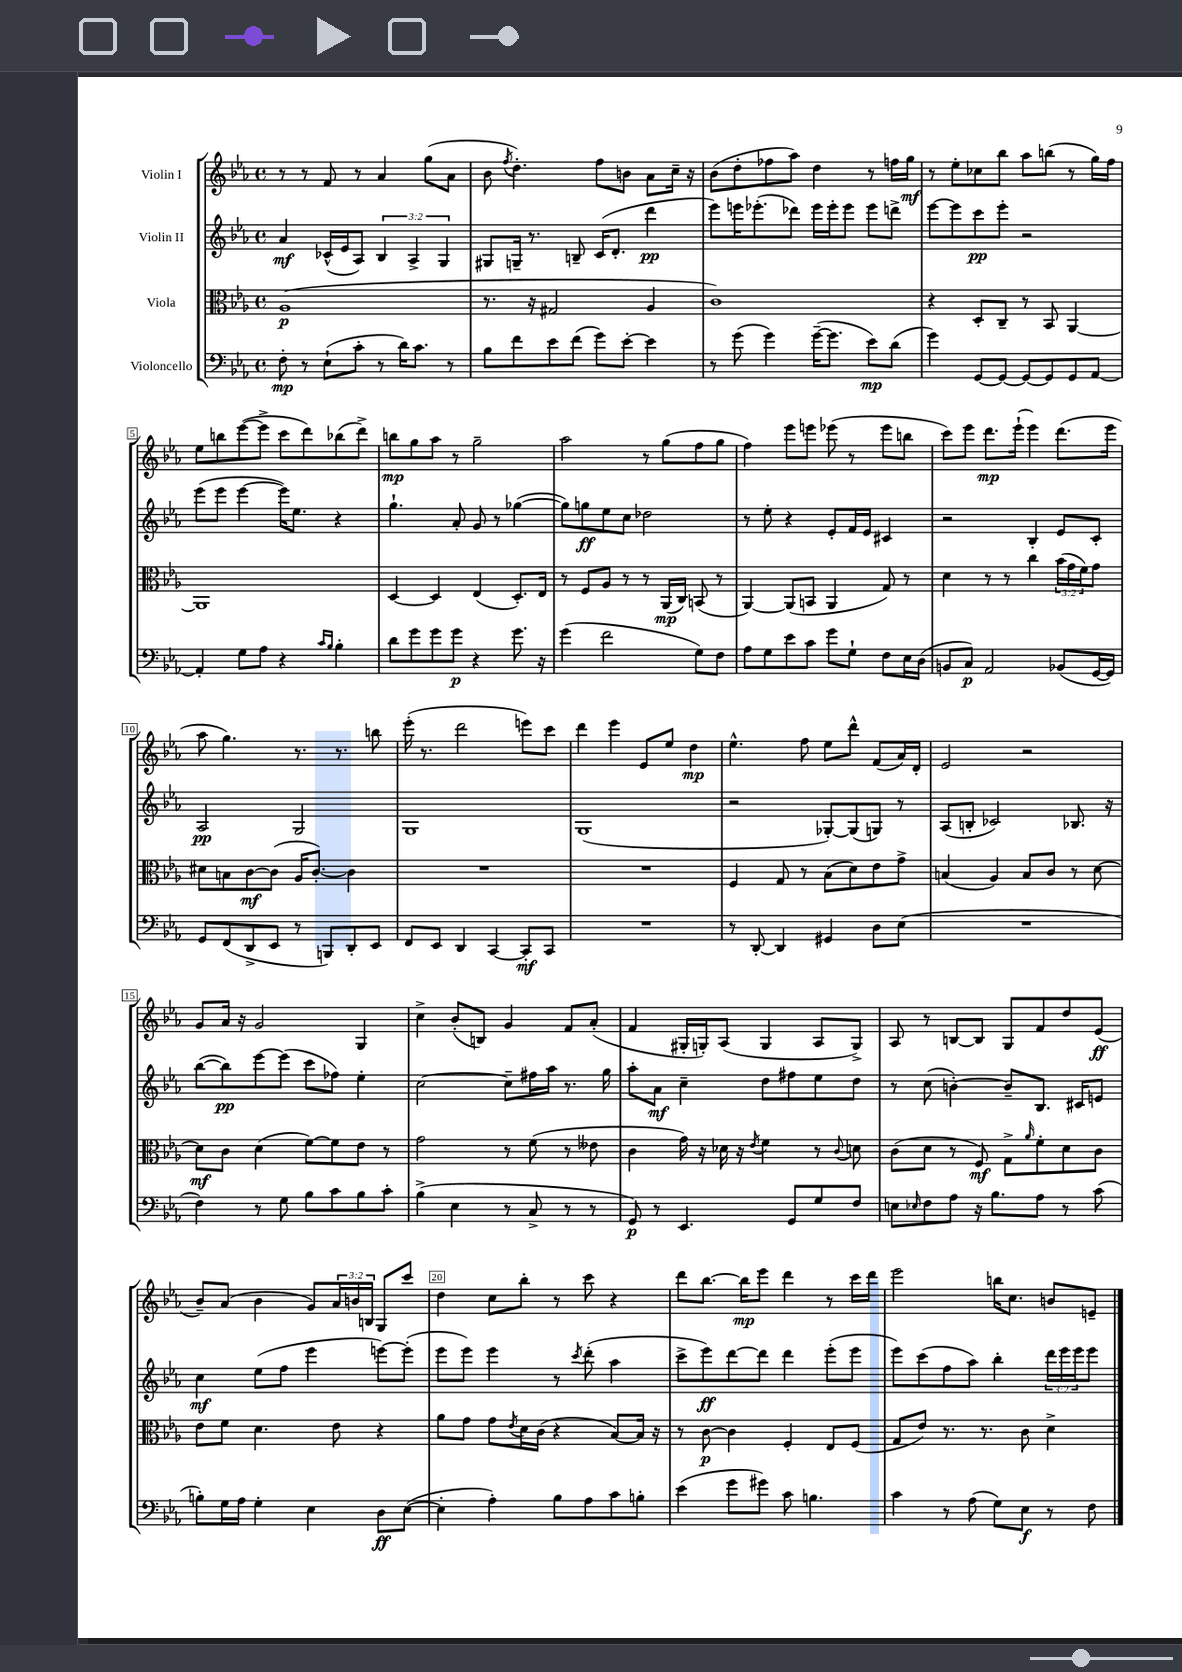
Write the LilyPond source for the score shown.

<<
\new StaffGroup <<
\new Staff = "s0" \with { instrumentName = "Violin I" } {
    \clef treble \key ees \major \defaultTimeSignature \time 4/4 \override Staff.TupletNumber.text = #tuplet-number::calc-fraction-text
    r8 r8 f'8 r8 aes'4 g''8( aes'8 |
    bes'8 \acciaccatura { f''8 } d''4.-.) f''8 b'8 aes'8 c''16-- r16 |
    bes'8( d''8-. fes''8 aes''8) d''4 r8 f''16 g''16\mf |
    r8 ees''8-. ces''8 bes''8 aes''8 b''8( r8 g''16) f''16 |
    ees''8 b''8 ees'''8~( ees'''8-> c'''8 d'''8) bes''8( d'''8->) |
    b''8\mp g''8 aes''8 r8 g''2-- |
    aes''2 r8 g''8( f''8 g''8 |
    f''4) ees'''8 e'''8 ees'''8( r8 ees'''8 b''8 |
    c'''8) ees'''8 d'''8.\mp ees'''16-!( ees'''4) d'''8.( ees'''16 |
    aes''8 g''4.) r8. r8. b''8 |
    ees'''16-.( r8. d'''2 e'''8) c'''8 |
    d'''4 ees'''4 ees'8 ees''8 d''4\mp |
    ees''4.-^ f''8 ees''8 d'''8-^ f'8( aes'16) d'16-. |
    ees'2 r2 |
    g'8 aes'16 r16 g'2 g4 |
    c''4-> bes'8-.( b8) g'4 f'8 aes'8-.( |
    f'4 gis16-. g16-.) aes8( g4 aes8 g8->) |
    aes8 r8 b8~ b8 g8 f'8 d''8 ees'8\ff( |
    bes'8--) aes'8( bes'4 g'8) \tuplet 3/2 { aes'16 b'16 b16 } g8 c'''8 |
    d''4 c''8 bes''8-. r8 c'''8 r4 |
    d'''8 bes''8.~ bes''16\mp ees'''8 d'''4 r8 c'''16 d'''16 |
    ees'''2 b''16 c''8. b'8 e'8-- \bar "|." |
}
\new Staff = "s1" \with { instrumentName = "Violin II" } {
    \clef treble \key ees \major \defaultTimeSignature \time 4/4 \override Staff.TupletNumber.text = #tuplet-number::calc-fraction-text
    aes'4\mf ces'16-^( ees'16 aes8) \tuplet 3/2 { bes4 aes4-> g4 } |
    gis8 g16-- r8. b8-- c'16( d'8.-. d'''4\pp |
    ees'''8) e'''16 ees'''8.-.( des'''8) ees'''16 ees'''16-. ees'''8 ees'''8 d'''8-> |
    ees'''8~ ees'''8 c'''8\pp ees'''8-. r2 |
    ees'''8( ees'''8 ees'''4~ ees'''16) ees''8. r4 |
    g''4.-! aes'8-. g'8 r8 ges''4~( |
    ges''8) g''8\ff ees''8 c''8 des''2 |
    r8 ees''8-. r4 ees'8-. f'16 ees'16 cis'4 |
    r2 bes4-. ees'8 c'8-. |
    aes2\pp g2 |
    g1 |
    g1( |
    r2 ges8~-.) ges8( g8) r8 |
    aes8( b8-. ces'2) bes8. r16 |
    bes''8~( bes''8\pp) ees'''8~ ees'''8( c'''8 fes''8) ees''4-. |
    c''2~ c''8-- fis''16 aes''16 r8. g''16 |
    aes''8-. aes'8\mf c''4-- d''8 fis''8 ees''8 d''8 |
    r8 c''8( b'4~-.) b'8-- bes8. cis'16 e'8 |
    c''4\mf ees''8( f''8 ees'''4 e'''8~) e'''8-.( |
    ees'''8 ees'''8) ees'''4 r8 \acciaccatura { c'''8 } d'''8-.( aes''4 |
    c'''8-> ees'''8\ff) d'''8~ d'''8 d'''4 ees'''8-.( ees'''8 |
    ees'''8) c'''8( f''8 aes''8) bes''4-. \tuplet 3/2 { d'''16 ees'''16 ees'''16 } ees'''8 \bar "|." |
}
\new Staff = "s2" \with { instrumentName = "Viola" } {
    \clef alto \key ees \major \defaultTimeSignature \time 4/4 \override Staff.TupletNumber.text = #tuplet-number::calc-fraction-text
    aes1\p( |
    r8. r16 gis2 aes4 |
    c'1) |
    r4 d8-. c8-- r8 bes,8 aes,4~ |
    aes,1 |
    d4~ d4 ees4( d8.-.) ees16 |
    r8 f8 aes8 r8 r8 aes,16\mp( c16) b,8( r8 |
    aes,4~) aes,8( b,8 aes,4 g8) r8 |
    d'4 r8 r8 c''4 \tuplet 3/2 { bes'16( g'16 f'16) } g'8 |
    dis'8 b8 c'8~\mf c'8( aes16 c'8.~-.) c'4 |
    R1 |
    R1 |
    f4 g8 r8 bes8( d'8) ees'8 g'8-> |
    b4( aes4) b8 c'8 r8 d'8~ |
    d'8\mf c'8 d'4( f'8~) f'8 ees'8 r8 |
    g'2 r8 f'8( r8 eeses'8 |
    c'4 g'16) r16 des'16 r16 \acciaccatura { ees'8 } f'4 r8 \appoggiatura { c'8 } d'8 |
    c'8( d'8 r8 f8\mf) g8-> \grace { aes'16 } f'8-. d'8 c'8 |
    ees'8 f'8 d'4. ees'8 r4 |
    aes'8 g'8 g'8 \acciaccatura { ees'8 } d'16 c'16( r4 bes8~) bes16 r16 |
    r8 c'8~\p c'4 f4-. ees8 f8( |
    g8 ees'8) r8. r8. c'8 d'4-> \bar "|." |
}
\new Staff = "s3" \with { instrumentName = "Violoncello" } {
    \clef bass \key ees \major \defaultTimeSignature \time 4/4
    f8-.\mp r8 ees8-!( c'8-. r8 d'16) c'8. r8 |
    bes8 f'8 ees'8 f'8( g'8) ees'8~-. ees'4 |
    r8 g'8( g'4) g'16~--( g'8. ees'8\mp) d'8( |
    g'4) g,8~ g,8~ g,8~ g,8 g,8 aes,8~ |
    aes,4-. g8 aes8 r4 \grace { c'16 bes16 } bes4-. |
    d'8 g'8 g'8 g'8\p r4 g'8. r16 |
    g'4( f'2 g8) f8 |
    aes8 g8 ees'8 c'8 g'8 g8-! f8 ees16 d16( |
    b,8 c8\p) aes,2 bes,8( g,16~ g,16) |
    g,8 f,8( d,8-> ees,8 r8 b,,8) d,8-. ees,8 |
    f,8 ees,8 d,4 c,4~ c,8-.\mf c,8 |
    R1 |
    r8 d,8~-. d,4 gis,4 d8 ees8( |
    R1 |
    f4) r8 g8 bes8 c'8 bes8 c'8-. |
    bes4->( ees4 r8 c8-> r8 r8 |
    g,8\p) r8 ees,4. g,8 g8 f8 |
    e8 \grace { ees16 } f8 aes8 r16 bes8. aes8 r8 c'8( |
    b8-.) g16 aes16 g4-. ees4 d8\ff ees8~( |
    ees4-. aes4-.) bes8 aes8 c'8 b8-. |
    ees'4( g'8 gis'8) c'8 b4. |
    c'4 r8 aes8( g8) ees8\f r8 f8 \bar "|." |
}
>>
>>
\layout { \context { \Score \override BarNumber.break-visibility = ##(#f #t #t) barNumberVisibility = #(every-nth-bar-number-visible 5) \override BarNumber.stencil = #(make-stencil-boxer 0.1 0.3 ly:text-interface::print) } }
